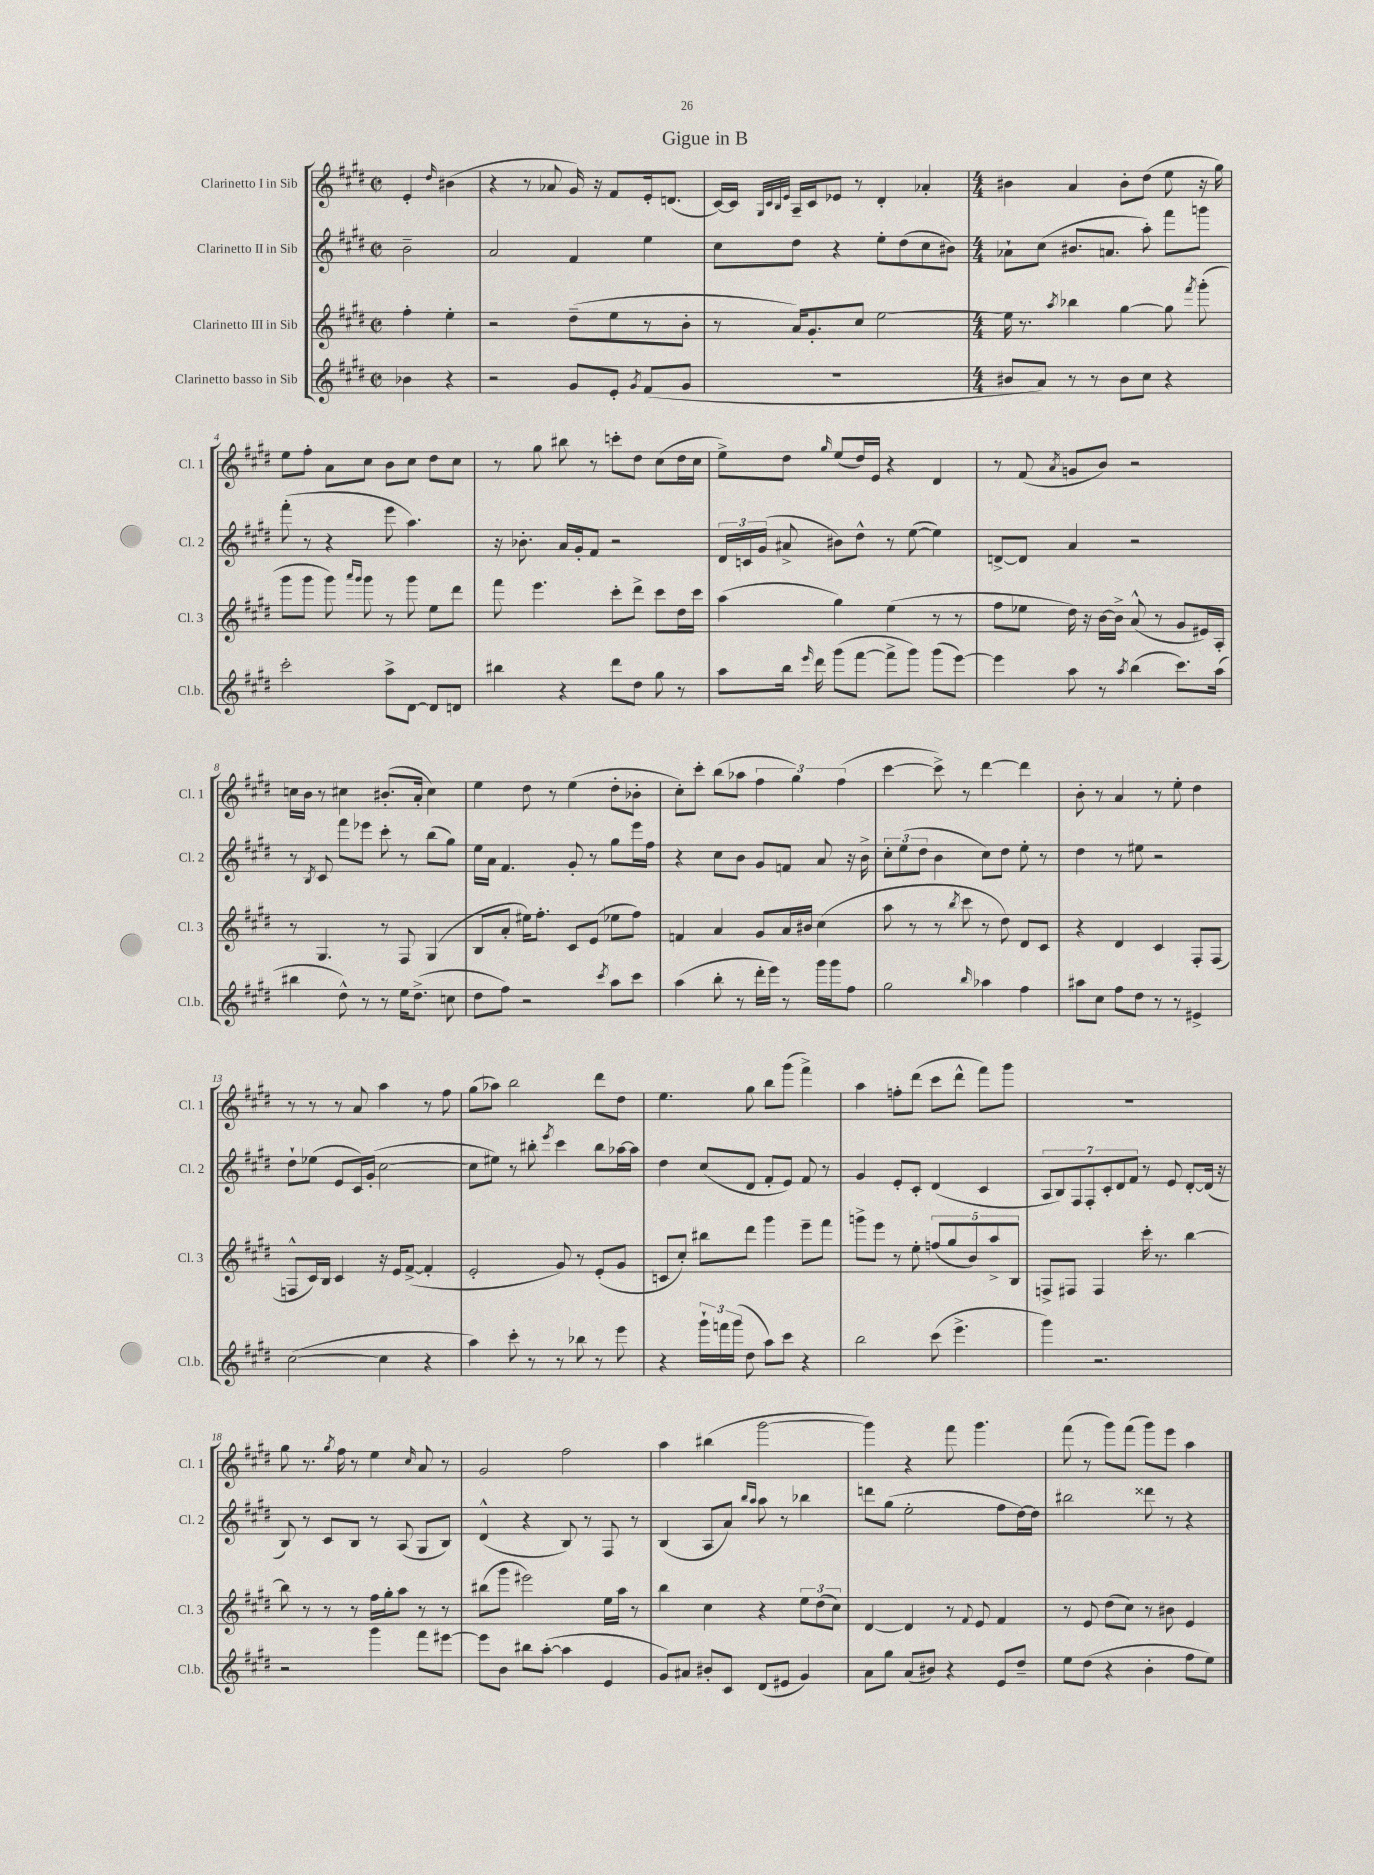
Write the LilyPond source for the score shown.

\header { title = "Gigue in B" }
<<
\new StaffGroup <<
\new Staff = "s0" \with { instrumentName = "Clarinetto I in Sib" shortInstrumentName = "Cl. 1" } {
    \clef treble \key e \major \defaultTimeSignature \time 2/2 \partial 2
    \autoBeamOff e'4-. \grace { dis''16 } bis'4( |
    r4 r8 aes'8 gis'16) r16 fis'8[ e'16-. d'8.]( |
    cis'16[~) cis'16] \grace { gis32[ cis'32 b32 e'32] } a16[-- cis'16 ees'8] r8 dis'4-. aes'4-. |
    \numericTimeSignature \time 4/4 bis'4 a'4 bis'8[-. dis''8]( e''8 r16 gis''16) |
    e''8[ fis''8]-. a'8[ cis''8] b'8[ cis''8] dis''8[ cis''8] |
    r8 gis''8 bis''8 r8 c'''8[-. dis''8] cis''8[( dis''16 cis''16] |
    e''8[->) dis''8] \grace { gis''16 } e''8[( dis''16) e'16] r4 dis'4 |
    r8 fis'8( \acciaccatura { a'8 } g'8[ b'8]) r2 |
    c''16[ b'16] r8 cis''4 bis'8.[-.( a'16]-. cis''4) |
    e''4 dis''8 r8 e''4( dis''8[-. bes'8]-. |
    cis''8[-.) cis'''8]-. b''8[( aes''8] \tuplet 3/2 { fis''4 gis''4) fis''4( } |
    cis'''4~ cis'''8->) r8 dis'''4~ dis'''4 |
    b'8-. r8 a'4 r8 e''8-. dis''4 |
    r8 r8 r8 a'8 a''4 r8 fis''8 |
    gis''8[( aes''8]) b''2 dis'''8[ dis''8] |
    e''4. gis''8 b''8[ gis'''8]( fis'''4->) |
    a''4 f''8[-. dis'''8]( cis'''8[ dis'''8]-^ fis'''8[) gis'''8] |
    R1 |
    gis''8 r8. \acciaccatura { gis''8 } fis''16 r8 e''4 \grace { cis''16 } a'8 r8 |
    gis'2 fis''2 |
    a''4 bis''4( gis'''2~ |
    gis'''4) r4 fis'''8 gis'''4. |
    fis'''8( r8 gis'''8[) fis'''8]( gis'''8[) e'''8] a''4 \bar "|." |
}
\new Staff = "s1" \with { instrumentName = "Clarinetto II in Sib" shortInstrumentName = "Cl. 2" } {
    \clef treble \key e \major \defaultTimeSignature \time 2/2 \partial 2
    \autoBeamOff b'2-- |
    a'2 fis'4 e''4 |
    cis''8[ dis''8] r4 e''8[-. dis''8( cis''8 bis'8]) |
    \numericTimeSignature \time 4/4 aes'8[-! cis''8]( bis'8.[ a'8.] a''8-.) fis'''8[ g'''8] |
    fis'''8-.( r8 r4 e'''8 a''4.) |
    r16 bes'8.-. a'16[ gis'16-. fis'8] r2 |
    \tuplet 3/2 { dis'16[ c'16 gis'16]( } ais'8-> bis'8[) dis''8]-^ r8 e''8~( e''4) |
    d'8[~-> d'8] a'4 r2 |
    r8 \acciaccatura { b8 } cis'8 fis'''8[ ees'''8] cis'''8-. r8 b''8[( gis''8]) |
    e''16[ a'16] fis'4. gis'8-. r8 gis''8[ e'''16 fis''16] |
    r4 cis''8[ b'8] gis'8[ f'8] a'8 r16 b'16-> |
    \tuplet 3/2 { cis''8[-. e''8( dis''8] } b'4 cis''8[) dis''8] e''8-. r8 |
    dis''4 r8 eis''8 r2 |
    dis''8[-! ees''8]( e'8[ cis'16) gis'16]-.( cis''2~ |
    cis''8[ eis''8]) r8 bis''8-. \acciaccatura { e'''8 } cis'''4 bis''8[ aes''16~ aes''16] |
    dis''4 cis''8[( dis'8] fis'8[-. e'8]) fis'8 r8 |
    gis'4 e'8[-. cis'8]-. dis'4( cis'4 |
    \tuplet 7/4 { a8[ b8) fis8 fis8-. cis'8-. dis'8 fis'8] } r8 e'8 dis'8[~-. dis'16]( r16 |
    b8) r8 cis'8[ b8] r8 a8( gis8[ b8]) |
    dis'4-^( r4 b8) r8 fis8 r8 |
    b4( a8[ a'8]) \grace { b''16[ a''16] } a''8 r8 bes''4 |
    d'''8[ gis''8]( e''2-. fis''8[ dis''16~) dis''16] |
    bis''2 disis'''8 r8 r4 \bar "|." |
}
\new Staff = "s2" \with { instrumentName = "Clarinetto III in Sib" shortInstrumentName = "Cl. 3" } {
    \clef treble \key e \major \defaultTimeSignature \time 2/2 \partial 2
    \autoBeamOff fis''4-. e''4-. |
    r2 dis''8[--( e''8 r8 b'8]-. |
    r8 a'16[) gis'8.-. cis''8] e''2~ |
    \numericTimeSignature \time 4/4 e''16 r8. \acciaccatura { a''8 } bes''4 gis''4~ gis''8 \acciaccatura { fis'''8 } gis'''8-.( |
    gis'''8[ gis'''8] gis'''8) \grace { a'''16[ gis'''16] } gis'''8 r8 gis'''8 e''8[ dis'''8] |
    fis'''8 e'''4. cis'''8[-. dis'''8]-> cis'''8[ dis''16 cis'''16] |
    a''4( gis''4) e''4( r8 r8 |
    fis''8[ ees''8] dis''16) r16 b'16[~ b'16]-> a'8-^( r8 gis'8[ eis'16) a16]-. |
    r8 gis4. r8 fis8 gis4( |
    b8[ a'8]-. eis''16[) fis''8.]-. cis'8[ e'8]( ees''8[ fis''8]) |
    f'4 a'4 gis'8[ a'16 bis'16] cis''4( |
    a''8 r8 r8 \acciaccatura { b''8 } cis'''8 r8 dis''8) dis'8[ cis'8] |
    r4 dis'4 cis'4 fis8[-. fis8]( |
    f8[-^ cis'16) b16] cis'4 r16 e'16[ fis'8]~->( fis'4-. |
    e'2-. gis'8) r8 e'8[-.( gis'8] |
    c'8[ cis''8]-.) bis''8[ dis'''8] gis'''4 e'''8[-- fis'''8] |
    g'''8[-> e'''8] r8 e''8-. \tuplet 5/4 { f''8[( gis''8 b'8) a''8-> b8] } |
    f8[-> fis8] fis4 cis'''16-. r8. b''4~ |
    b''8 r8 r8 r8 fis''16[ gis''16-. a''8] r8 r8 |
    bis''8[( gis'''8] eis'''2) e''16[ a''16] r8 |
    b''4 cis''4 r4 \tuplet 3/2 { e''8[ dis''8( cis''8]) } |
    dis'4~ dis'4 r8 \appoggiatura { fis'8 } e'8 fis'4 |
    r8 e'8 dis''8[( cis''8]) r8 bis'8 e'4 \bar "|." |
}
\new Staff = "s3" \with { instrumentName = "Clarinetto basso in Sib" shortInstrumentName = "Cl.b." } {
    \clef treble \key e \major \defaultTimeSignature \time 2/2 \partial 2
    \autoBeamOff bes'4 r4 |
    r2 gis'8[ e'8]-. \acciaccatura { gis'8 } fis'8[( gis'8] |
    R1 |
    \numericTimeSignature \time 4/4 bis'8[ a'8]) r8 r8 bis'8[ cis''8] r4 |
    cis'''2-. a''8[-> dis'8]~ dis'8[ d'8] |
    bis''4 r4 dis'''8[ dis''8] gis''8 r8 |
    a''8[ b''16] \grace { e'''16 } dis'''16 gis'''8[( fis'''8]~ fis'''8[-> gis'''8]) gis'''8[( e'''8]~) |
    e'''4 a''8 r8 \acciaccatura { a''8 } b''4( cis'''8.[) a''16]( |
    bis''4 dis''8-^) r8 r8 e''16[ dis''8.]->( c''8 |
    dis''8[ fis''8]) r2 \acciaccatura { cis'''8 } a''8[ cis'''8] |
    a''4( b''8-. r8 dis'''16[-. e'''16]) r8 gis'''16[ gis'''16 fis''8] |
    gis''2 \grace { b''16 } aes''4 fis''4 |
    ais''8[ cis''8] fis''8[ dis''8] r8 r8 eis'4-> |
    cis''2~( cis''4 r4 |
    a''4) cis'''8-. r8 r8 bes''8 r8 e'''8 |
    r4 \tuplet 3/2 { gis'''16[-! f'''16 gis'''16]( } dis''8 a''8[) cis'''8] r4 |
    b''2 cis'''8( e'''4.-> |
    gis'''4) r2. |
    r2 gis'''4 fis'''8[ eis'''8]~ |
    eis'''8[ b'8] bis''8[ a''8]~-.( a''4 e'4 |
    gis'8[) ais'8] bis'8[-. cis'8] dis'8[( eis'8] gis'4) |
    a'8[ gis''8] a'8[( bis'8]) r4 e'8[ dis''8]-- |
    e''8[ dis''8]( r4 b'4-. fis''8[ e''8]) \bar "|." |
}
>>
>>
